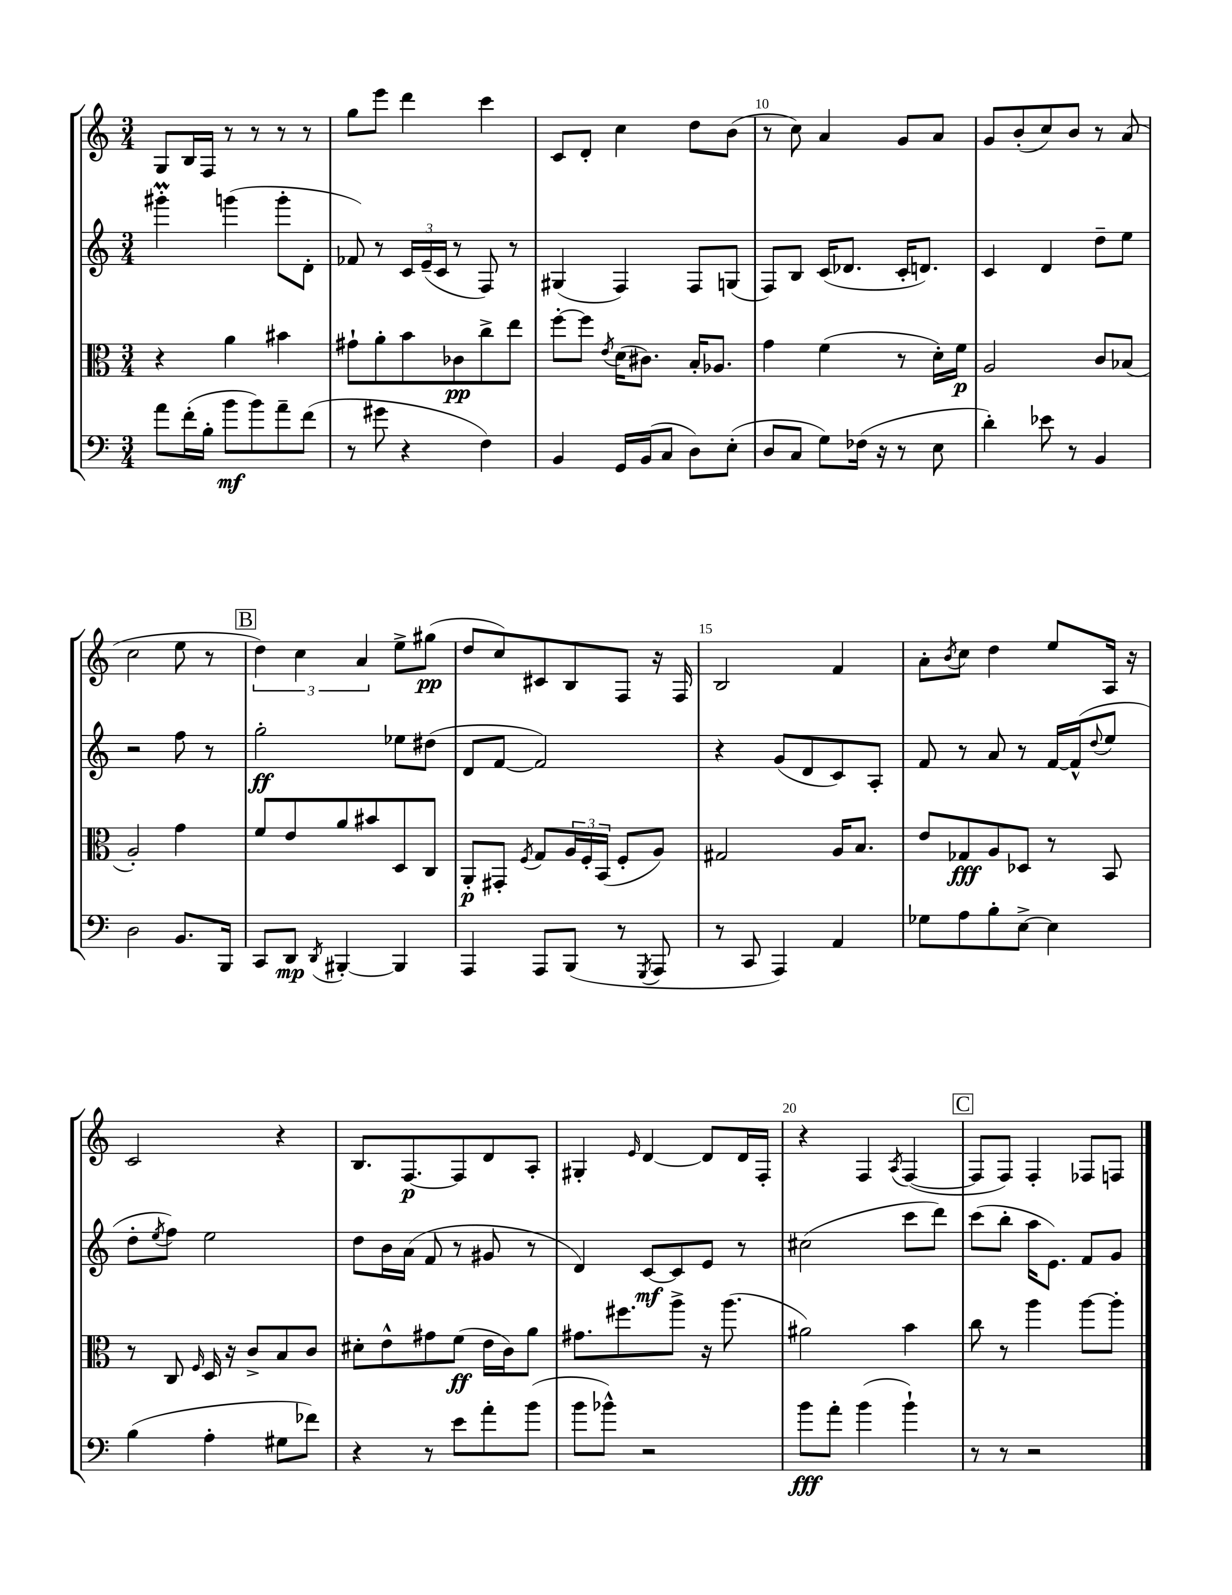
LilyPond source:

<<
\new StaffGroup <<
\new Staff = "s0" {
    \clef treble \key c \major \numericTimeSignature \time 3/4
    g8 b16 f16 r8 r8 r8 r8 |
    g''8 e'''8 d'''4 c'''4 |
    c'8 d'8-. c''4 d''8 b'8( |
    r8 c''8) a'4 g'8 a'8 |
    g'8 b'8-.( c''8) b'8 r8 a'8( |
    c''2 e''8 r8 |
    \mark \markup { \box "B" } \tuplet 3/2 { d''4) c''4 a'4 } e''8-> gis''8\pp( |
    d''8 c''8) cis'8 b8 f8 r16 f16 |
    b2 f'4 |
    a'8-. \acciaccatura { b'8 } c''8 d''4 e''8 a16 r16 |
    c'2 r4 |
    b8. f8.~\p f8 d'8 a8-. |
    gis4-. \grace { e'16 } d'4~ d'8 d'16 f16-. |
    r4 f4 \acciaccatura { a8 } f4~( |
    \mark \markup { \box "C" } f8 f8) f4-. fes8 f8 \bar "|." |
}
\new Staff = "s1" {
    \clef treble \key c \major \numericTimeSignature \time 3/4
    gis'''4-.\prall g'''4( g'''8-. d'8-. |
    fes'8) r8 \tuplet 3/2 { c'16 e'16--( c'16 } r8 f8) r8 |
    gis4( f4) f8 g8( |
    f8) b8 c'16( des'8. c'16-. d'8.) |
    c'4 d'4 d''8-- e''8 |
    r2 f''8 r8 |
    \mark \markup { \box "B" } g''2-.\ff ees''8 dis''8( |
    d'8 f'8~ f'2) |
    r4 g'8( d'8 c'8) a8-. |
    f'8 r8 a'8 r8 f'16~ f'16-^( \appoggiatura { d''8 } e''8 |
    d''8-. \acciaccatura { e''8 } f''8) e''2 |
    d''8 b'16 a'16( f'8 r8 gis'8 r8 |
    d'4) c'8~\mf c'8 e'8 r8 |
    cis''2( c'''8 d'''8) |
    \mark \markup { \box "C" } c'''8( b''8-. a''16 e'8.) f'8 g'8 \bar "|." |
}
\new Staff = "s2" {
    \clef alto \key c \major \numericTimeSignature \time 3/4
    r4 a'4 bis'4 |
    gis'8-! a'8-. b'8 ces'8\pp c''8-> e''8 |
    f''8~-. f''8 \acciaccatura { e'8 } d'16( cis'8.) b16-. aes8. |
    g'4 f'4( r8 d'16-.) f'16\p |
    a2 c'8 bes8( |
    a2-.) g'4 |
    \mark \markup { \box "B" } f'8 e'8 a'8 bis'8 d8 c8 |
    a,8-.\p gis,8-. \acciaccatura { f8 } g8 \tuplet 3/2 { a16 f16-. b,16( } f8-. a8) |
    gis2 a16 b8. |
    e'8 ges8\fff a8 des8 r8 b,8 |
    r8 c8 \grace { f16 } d16 r16 c'8-> b8 c'8 |
    dis'8-. e'8-^ gis'8 f'8\ff( e'16 c'16) a'8 |
    gis'8. fis''8. a''8-> r16 a''8.( |
    ais'2) b'4 |
    \mark \markup { \box "C" } c''8 r8 a''4 a''8~ a''8-. \bar "|." |
}
\new Staff = "s3" {
    \clef bass \key c \major \numericTimeSignature \time 3/4
    a'8 f'16-.( b16-. b'8\mf b'8) a'8-- f'8( |
    r8 gis'8 r4 f4) |
    b,4 g,16 b,16( c8 d8) e8-.( |
    d8 c8 g8) fes16( r16 r8 e8 |
    d'4-.) ees'8 r8 b,4 |
    d2 b,8. b,,16 |
    \mark \markup { \box "B" } c,8 d,8\mp \acciaccatura { d,8 } bis,,4~-. bis,,4 |
    a,,4 a,,8 b,,8( r8 \acciaccatura { g,,8 } a,,8 |
    r8 c,8 a,,4) a,4 |
    ges8 a8 b8-. e8~-> e4 |
    b4( a4-. gis8 fes'8) |
    r4 r8 e'8 a'8-. b'8( |
    b'8 bes'8-^) r2 |
    b'8\fff a'8-. b'4( b'4-!) |
    \mark \markup { \box "C" } r8 r8 r2 \bar "|." |
}
>>
>>
\layout { \context { \Score currentBarNumber = #7 \override BarNumber.break-visibility = ##(#f #t #t) barNumberVisibility = #(every-nth-bar-number-visible 5) } }
